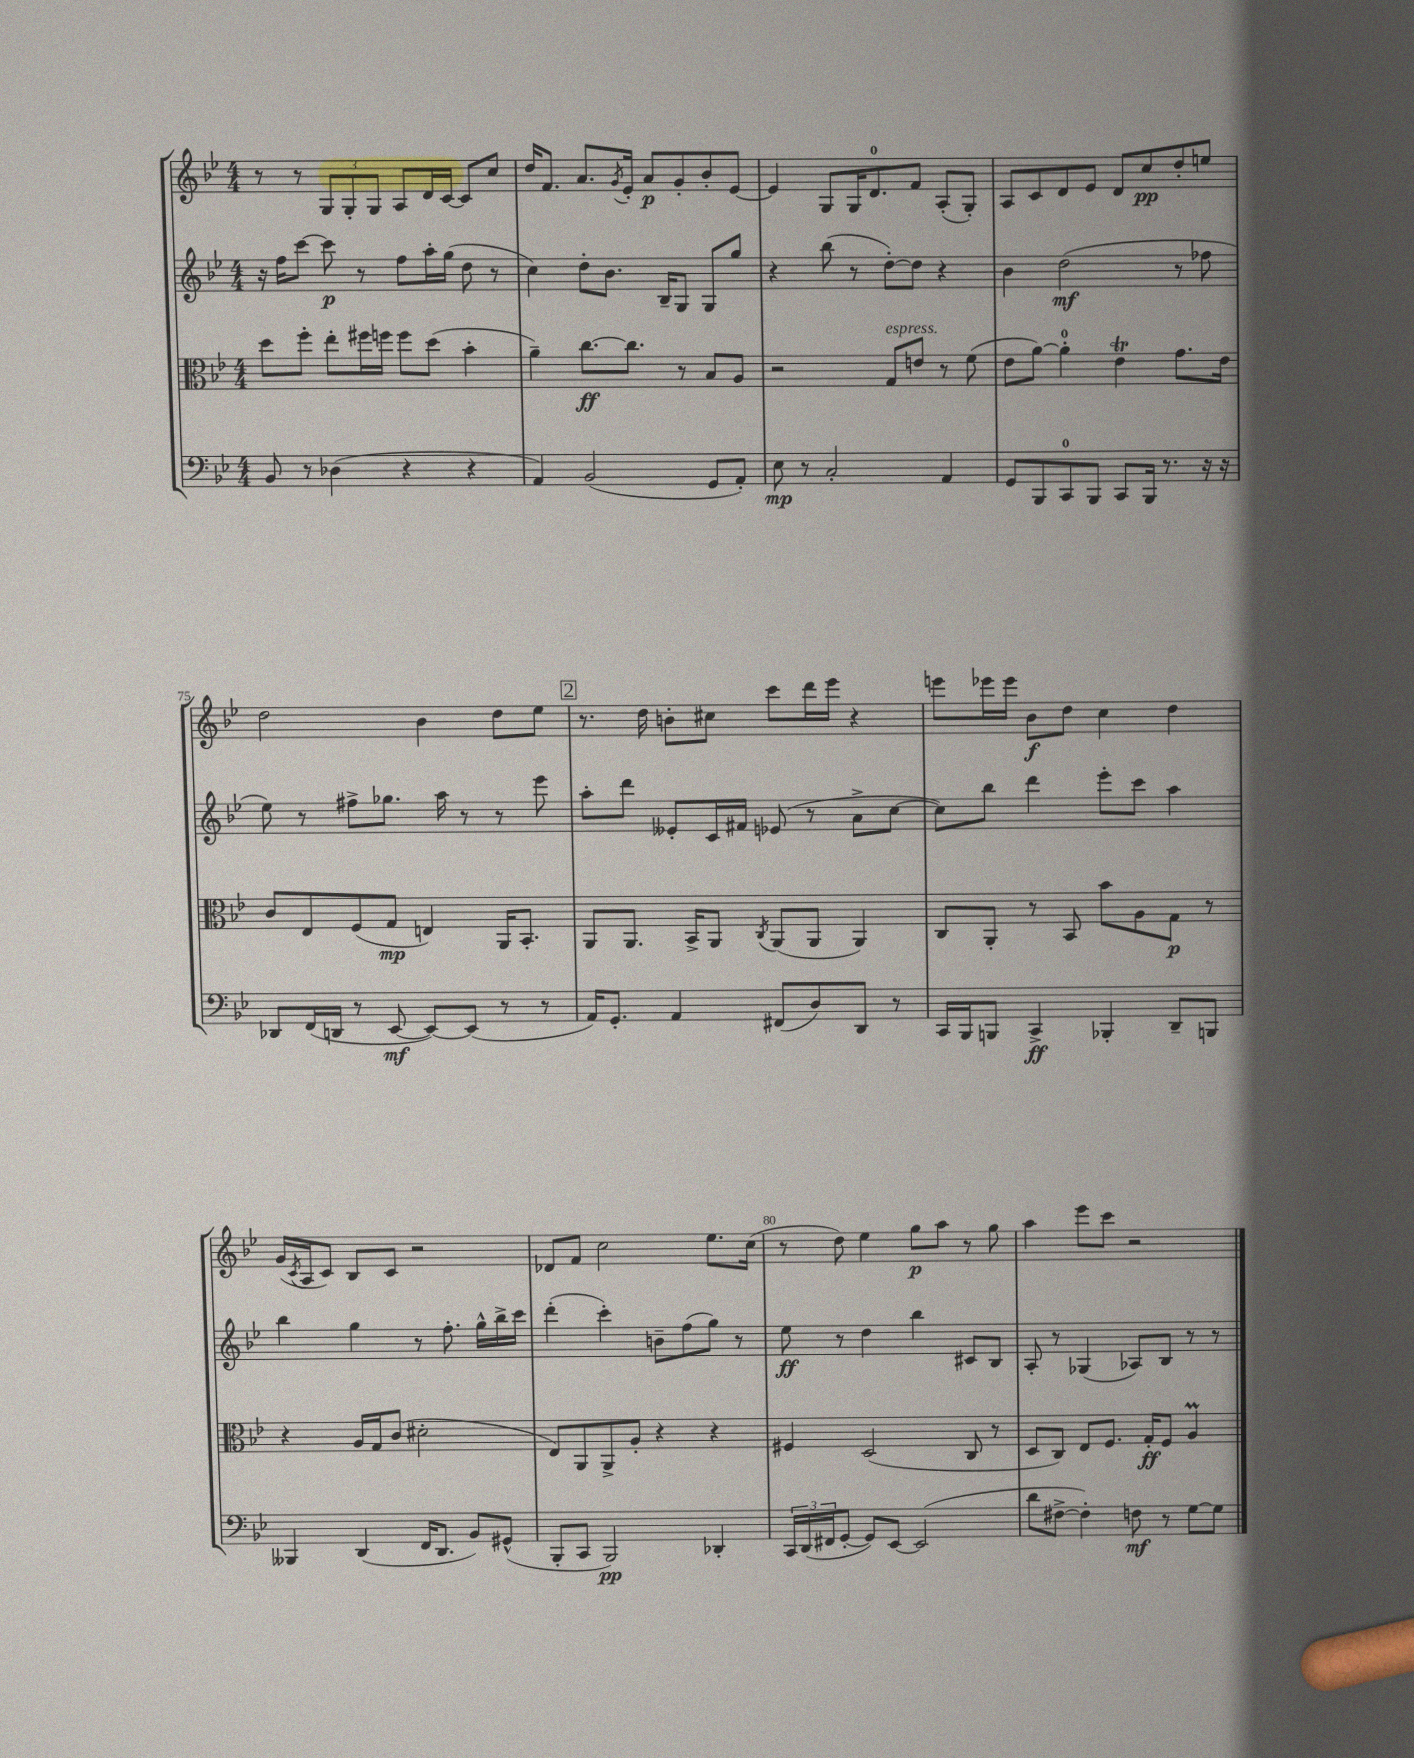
<<
\new StaffGroup <<
\new Staff = "s0" {
    \clef treble \key bes \major \numericTimeSignature \time 4/4
    r8 r8 \tuplet 3/2 { g8 g8-. g8 } a8 d'16 c'16~ c'8 c''8 |
    d''16 f'8. a'8. \acciaccatura { g'8 } ees'16-. a'8\p g'8-. bes'8-. ees'8~ |
    ees'4 g8 g16 d'8.-0 f'8 a8-.( g8-.) |
    a8 c'8 d'8 ees'8 d'8 c''8\pp d''8-. e''8 |
    d''2 bes'4 d''8 ees''8 |
    \mark \markup { \box "2" } r8. d''16 b'8-. cis''8 c'''8 d'''16 ees'''16 r4 |
    e'''8 ees'''16 ees'''16 bes'8\f d''8 c''4 d''4 |
    g'16( \acciaccatura { c'8 } a16 c'8) bes8 c'8 r2 |
    des'8 f'8 c''2 ees''8. c''16( |
    r8 d''8) ees''4 g''8\p a''8 r8 g''8 |
    a''4 ees'''8 c'''8 r2 \bar "|." |
}
\new Staff = "s1" {
    \clef treble \key bes \major \numericTimeSignature \time 4/4
    r16 f''16 c'''8~ c'''8\p r8 f''8 a''16-. g''16( d''8 r8 |
    c''4) d''8-. bes'8. bes16-- g8 g8 g''8 |
    r4 bes''8( r8 d''8~-.) d''8 r4 |
    bes'4 d''2\mf( r8 fes''8 |
    ees''8) r8 fis''8-> ges''8. a''16 r8 r8 ees'''8 |
    \mark \markup { \box "2" } a''8-. d'''8 eeses'8-. c'16 fis'16 ees'8( r8 a'8-> c''8~ |
    c''8) bes''8 d'''4 ees'''8-. c'''8 a''4 |
    bes''4 g''4 r8 f''8.-. g''16-^ bes''16-> c'''16 |
    d'''4-.( c'''4-.) b'8-- f''8( g''8) r8 |
    ees''8\ff r8 d''4 bes''4 cis'8 bes8 |
    a8-. r8 ges4( aes8) bes8 r8 r8 \bar "|." |
}
\new Staff = "s2" {
    \clef alto \key bes \major \numericTimeSignature \time 4/4
    d''8 f''8-. ees''8-. fis''16 f''16 f''8 d''8( bes'4-. |
    a'4--) c''8.~\ff c''8. r8 bes8 a8 |
    r2 g8^\markup { \italic "espress." } e'8 r8 f'8( |
    ees'8 a'8~) a'4-0-. ees'4\trill g'8. ees'16 |
    c'8 ees8 f8( g8\mp e4) a,16 bes,8.-. |
    \mark \markup { \box "2" } a,8 a,8. bes,16-> a,8 \acciaccatura { c8 } a,8( a,8 a,4) |
    c8 a,8-. r8 bes,8 bes'8 a8 g8\p r8 |
    r4 a16 g16 c'8( dis'2-. |
    ees8) a,8 a,8-> a8-. r4 r4 |
    fis4 d2( c8 r8 |
    d8 c8) ees8 f8. g16-.\ff f8 a4\prall \bar "|." |
}
\new Staff = "s3" {
    \clef bass \key bes \major \numericTimeSignature \time 4/4
    bes,8 r8 des4( r4 r4 |
    a,4) bes,2( g,8 a,8-.) |
    ees8\mp r8 c2-. a,4 |
    g,8 bes,,8 c,8-0 bes,,8 c,8 bes,,16 r8. r16 r16 |
    des,8 f,16( d,16 r8 ees,8~\mf ees,8~) ees,8( r8 r8 |
    \mark \markup { \box "2" } a,16) g,8.-. a,4 fis,8( d8) d,8 r8 |
    c,16 bes,,16 b,,8 c,4->\ff bes,,4-. d,8-- b,,8 |
    beses,,4 d,4( f,16 d,8. bes,8) gis,8-^( |
    bes,,8-. c,8 bes,,2\pp) des,4-. |
    \tuplet 3/2 { c,16 d,16( fis,16 } g,8~-. g,8) ees,8~ ees,2( |
    d'8 fis8~-> fis4-.) f8\mf r8 g8~ g8 \bar "|." |
}
>>
>>
\layout { \context { \Score currentBarNumber = #71 \override BarNumber.break-visibility = ##(#f #t #t) barNumberVisibility = #(every-nth-bar-number-visible 5) } }
